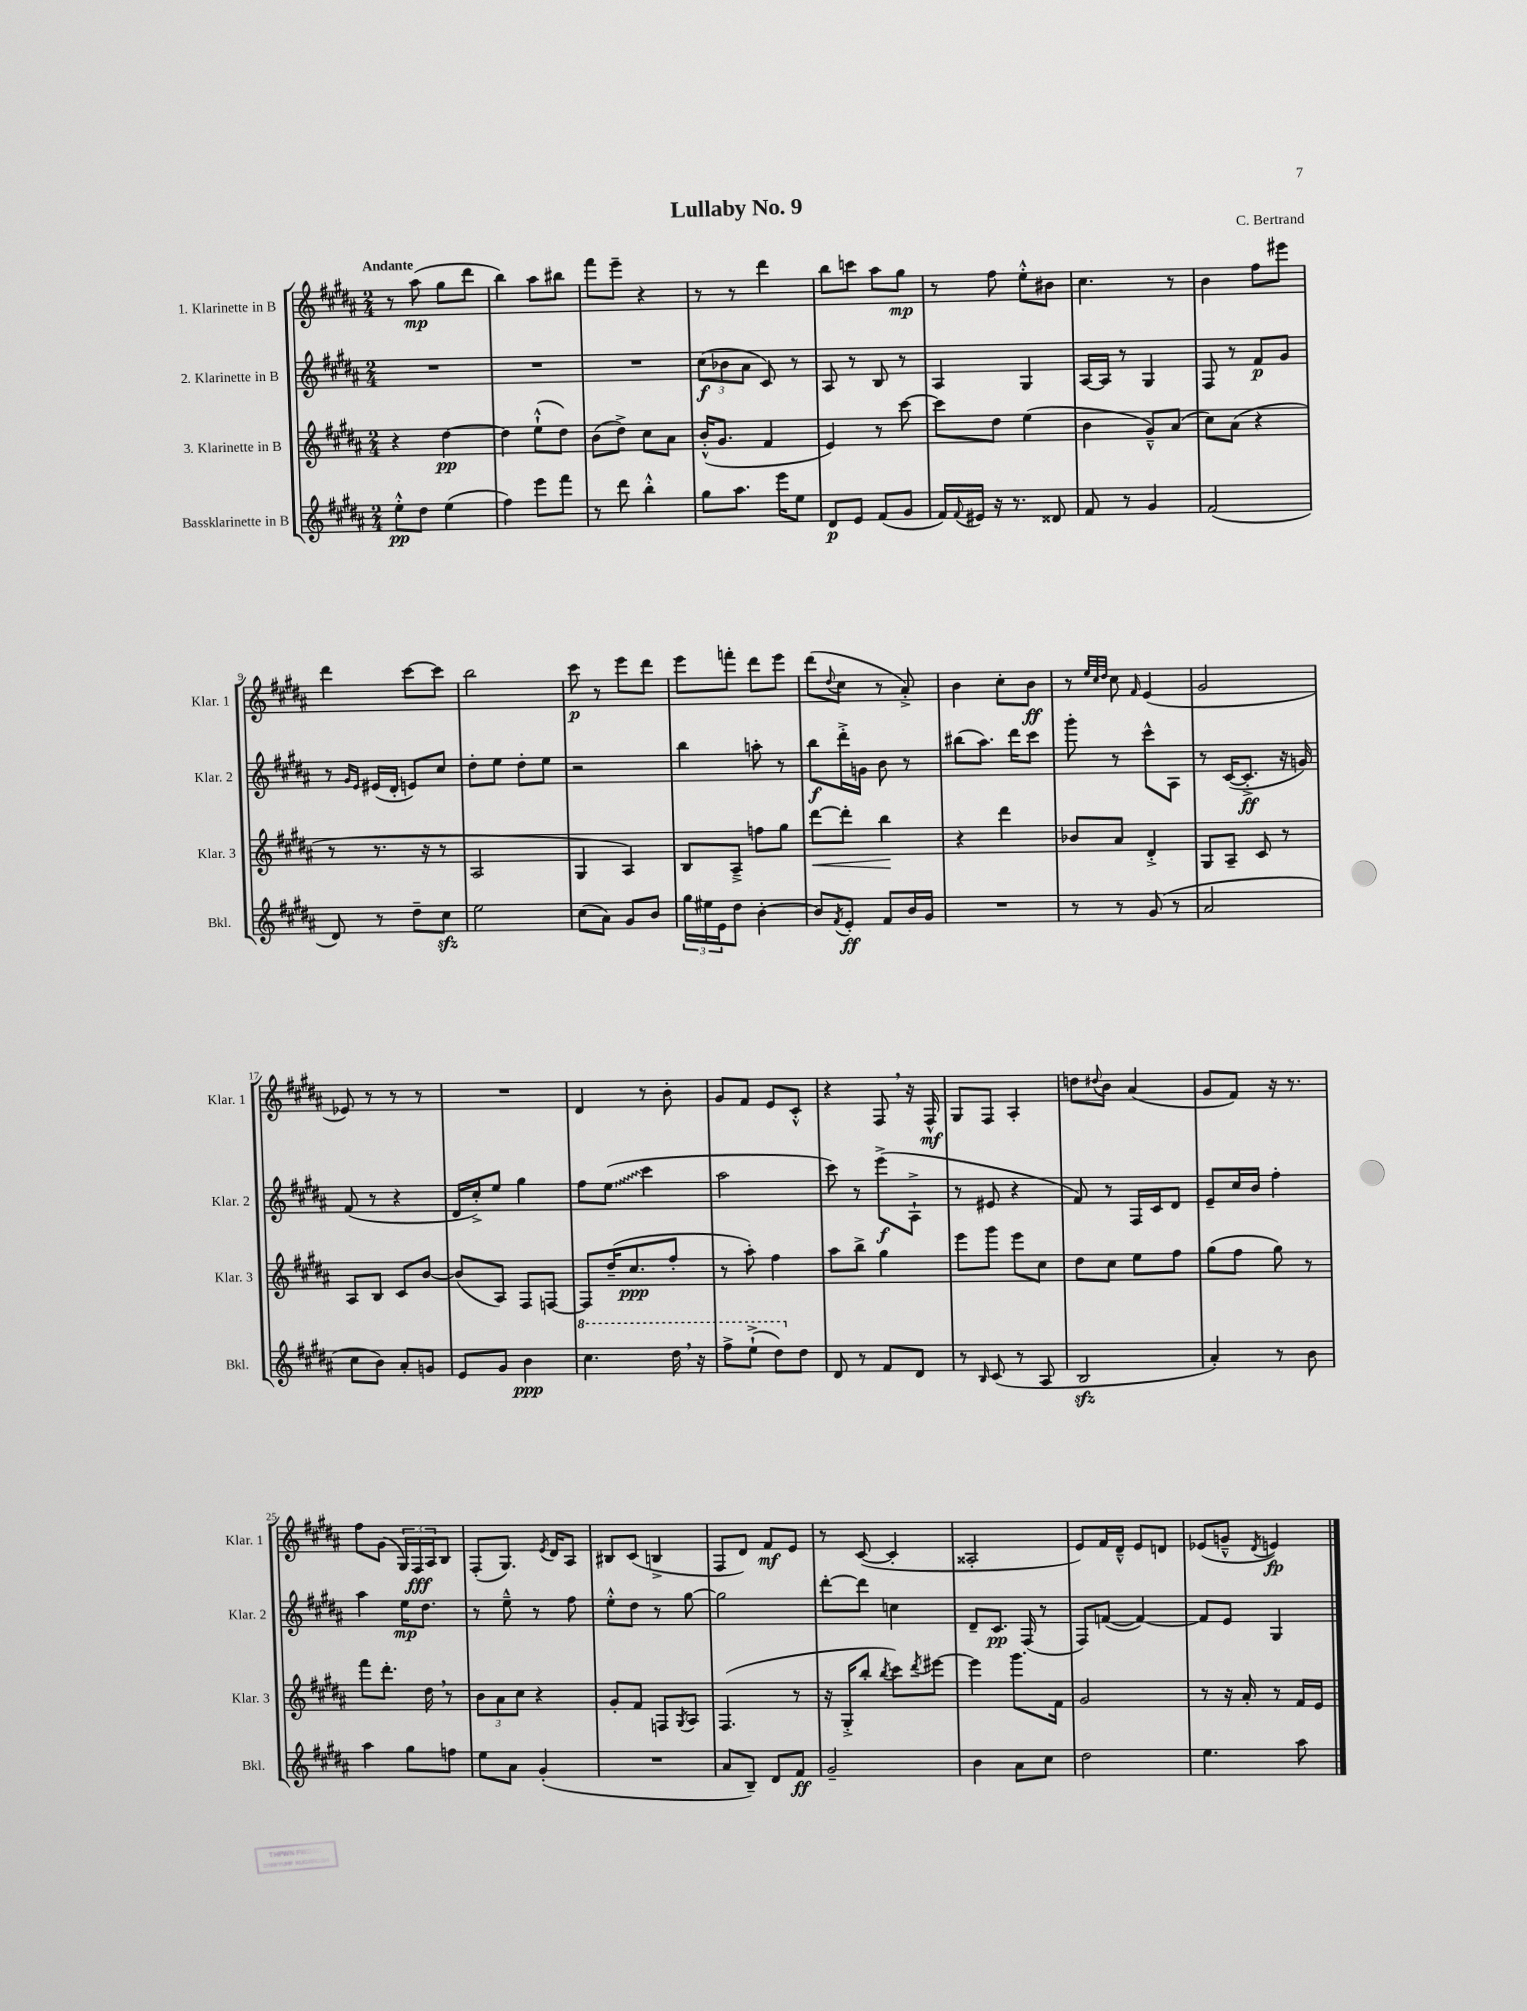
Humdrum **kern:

**kern	**kern	**kern	**kern
*staff4	*staff3	*staff2	*staff1
*clefG2	*clefG2	*clefG2	*clefG2
*k[f#c#g#d#a#]	*k[f#c#g#d#a#]	*k[f#c#g#d#a#]	*k[f#c#g#d#a#]
*M2/4	*M2/4	*M2/4	*M2/4
8ee'^^\L	4r	2r	8r
8dd#\J	.	.	(8aa#\
(4ee\	[4dd#\	.	8gg#\L
.	.	.	8ddd#\J
=	=	=	=
4ff#\)	4dd#\]	2r	4bb\)
8eee\L	(8ee`^^\L	.	8aa#\L
8fff#\J	8dd#\J)	.	8bb#\J
=	=	=	=
8r	(8b\L	2r	8fff#\L
8ddd#\	8dd#^\J)	.	8eee~\J
4bb'^^\	8cc#\L	.	4r
.	8a#\J	.	.
=	=	=	=
8gg#\L	(16b'^^/LK	(12cc#\L	8r
.	8.g#/J	.	.
.	.	12b-\	.
8.aa#\J	.	.	8r
.	.	12a#\J	.
.	4f#/	8c#/)	4ddd#\
16eee\LK	.	.	.
8ee\J	.	8r	.
=	=	=	=
8d#/L	4e/)	8A#/	8bb\L
8e/J	.	8r	8ccc\J
(8f#/L	8r	8B/	8aa#\L
8g#/J	[8ccc#\	8r	8gg#\J
=	=	=	=
16f#/LL)	8ccc#\]L	4A#/	8r
8qqf#/	.	.	.
16e#/JJ	.	.	.
16r	8dd#\J	.	8ff#\
8.r	.	.	.
.	(4ee\	4G#/	8ee'^^\L
8d##/	.	.	8b#\J
=	=	=	=
8f#/	4b\	[16A#/LL	4.cc#\
.	.	16A#/]JJ	.
8r	.	8r	.
4g#/	8g#~^^/L)	4G#/	.
.	(8a#/J	.	8r
=	=	=	=
(2f#/	8cc#\L)	8F#/	4b\
.	(8a#\J	8r	.
.	4r	8f#/L	8ff#\L
.	.	8g#/J	8eee#\J
=	=	=	=
8d#/)	8r	8r	4ddd#\
.	.	16qqg#/LL	.
.	.	16qqe/JJ	.
8r	8.r	(16e#/LL	.
.	.	16d#'/JJ	.
8dd#~\L	.	8e/L)	[8ccc#\L
.	16r	.	.
8cc#\J	8r	8cc#/J	8ccc#\]J
=	=	=	=
2ee\	2A#/	8dd#'\L	2bb\
.	.	8ee\J	.
.	.	8dd#'\L	.
.	.	8ee\J	.
=	=	=	=
(8cc#\L	4G#/	2r	8ccc#\
8a#\J)	.	.	8r
8g#/L	4A#/)	.	8eee\L
8b/J	.	.	8ddd#\J
=	=	=	=
24gg#\LL	8B/L	4bb\	8eee\L
24ee#\	.	.	.
24e\J	.	.	.
8dd#\J	8A#~^/J	.	8fff'\J
[4b'\	8ff\L	8aa'\	8ddd#\L
.	8gg#\J	8r	8eee\J
=	=	=	=
8b/]L	[8ddd#\L	8bb\L	(8ddd#\L
8qf#/	.	.	8qqdd#/
8e'/J	8ddd#'\]J	16ddd#'^\L	8cc#\J
.	.	16g\JJ	.
8f#/L	4bb\	8b\	8r
16b/L	.	8r	8a#'^/)
16g#/JJ	.	.	.
=	=	=	=
2r	4r	(8bb#\L	4b\
.	.	8.aa#\J)	.
.	4ddd#\	.	8cc#'\L
.	.	16ddd#\LK	.
.	.	8ccc#\J	8b\J
=	=	=	=
8r	8b-/L	8ggg#'\	8r
.	.	.	32qqee/LLL
.	.	.	32qqcc#/
.	.	.	32qqdd#/JJJ
8r	8a#/J	8r	8cc#\
.	.	.	16qqf#/
(8g#/	4d#'^/	8ccc#^^\L	(4e/
8r	.	8A#\J	.
=	=	=	=
2a#/	8G#/L	8r	2g#/
.	8A#~/J	([16c#/LK	.
.	.	8.c#'^/]J	.
.	8c#/	.	.
.	8r	16r	.
.	.	16g/)	.
=	=	=	=
8cc#\L	8A#/L	(8f#/	8e-/)
8b\J)	8B/J	8r	8r
8a#'/L	8c#/L	4r	8r
8g/J	[8b/J	.	8r
=	=	=	=
8e/L	(8b/]L	16d#/LL	2r
.	.	16cc#'^/J)	.
8g#/J	8A#/J)	8ee/J	.
4b\	8F#/L	4gg#\	.
.	[8F/J	.	.
=	=	=	=
4.ccc#\	8F/]L	8ff#\L	4d#/
.	(16dd#~/K	(8ee\J	.
.	8.cc#/	.	.
.	.	4ccc#\	8r
16ddd#\	8ff#'/J	.	8b'\
16r	.	.	.
=	=	=	=
8fff#^\L	8r	2aa#\	8g#/L
(8eee`^\J	8aa#'\)	.	8f#/J
8ddd#\L)	4ff#\	.	8e/L
8dd#\J	.	.	8c#'^^/J
=	=	=	=
8d#/	8aa#\L	8ccc#\)	4r
8r	8bb^\J	8r	.
8f#/L	4gg#\	(8eee^\L	8F#/
8d#/J	.	8A#`^\J	16r
.	.	.	16F#^^/
=	=	=	=
8r	8eee\L	8r	8G#/L
16qqB/	.	.	.
(8c#/	8ggg#\J	8e#/	8F#/J
8r	8eee\L	4r	4A#'/
8A#/	8cc#\J	.	.
=	=	=	=
2B/	8dd#\L	8f#/)	8dd\L
.	.	.	8qqdd#/
.	8cc#\J	8r	8b\J
.	8ee\L	16F#/LL	(4a#/
.	.	16c#/J	.
.	8ff#\J	8d#/J	.
=	=	=	=
4a#'/)	(8gg#\L	8e~/L	8g#/L
.	8ff#\J	16cc#/L	8f#/J)
.	.	16b/JJ	.
8r	8gg#\)	4ff#'\	16r
.	.	.	8.r
8b\	8r	.	.
=	=	=	=
4aa#\	8fff#\L	4aa#\	8ff#\L
.	8.ddd#'\J	.	(8g#\J
8gg#\L	.	16ee\LK	24G#/LL)
.	.	.	24F#/
.	16dd#\	8.dd#\J	.
.	.	.	24A#/J
8ff\J	8r	.	8B/J
=	=	=	=
8ee\L	12b\L	8r	(8F#'/L
.	12a#\	.	.
8a#\J	.	8ee~^^\	8.G#/J)
.	12cc#\J	.	.
(4g#'/	4r	8r	.
.	.	.	8qe/
.	.	.	16d#/LK
.	.	8ff#\	8A#/J
=	=	=	=
2r	8g#'/L	8ee'^^\L	8B#/L
.	8f#/J	8dd#\J	(8c#/J
.	8F/L	8r	4B^/
.	8qG#/	.	.
.	8A#/J	[8gg#\	.
=	=	=	=
8a#/L	(4.F#/	2gg#\]	8F#/L
8B~/J)	.	.	8d#/J)
8d#/L	.	.	8f#/L
8f#/J	8r	.	8e/J
=	=	=	=
2g#~/	16r	[8ddd#'\L	8r
.	16G#'^/LK	.	.
.	8bb'/J	8ddd#\]J	([8c#/
.	8qbb/	.	.
.	8ccc#\L)	4cc\	4c#'/]
.	8qddd#/	.	.
.	[8eee#\J	.	.
=	=	=	=
4b\	4eee#\]	8d#~/L	2A##'/
.	.	8.c#/J	.
8a#\L	8.ggg#\L	.	.
.	.	(16F#/	.
8cc#\J	.	8r	.
.	16f#\Jk	.	.
=	=	=	=
2dd#\	2g#/	8F#/L)	8e/L)
.	.	([8f/J	16f#/L
.	.	.	16d#~^^/JJ
.	.	4f/_)	8e/L
.	.	.	8d/J
=	=	=	=
4.ee\	8r	8f/]L	(8e-/L
.	16r	8e/J	8g~^^/J
.	16a#'/	.	.
.	.	.	8qd#/
.	8r	4G#/	4e/)
8aa#\	16f#/LL	.	.
.	16e/JJ	.	.
==	==	==	==
*-	*-	*-	*-
